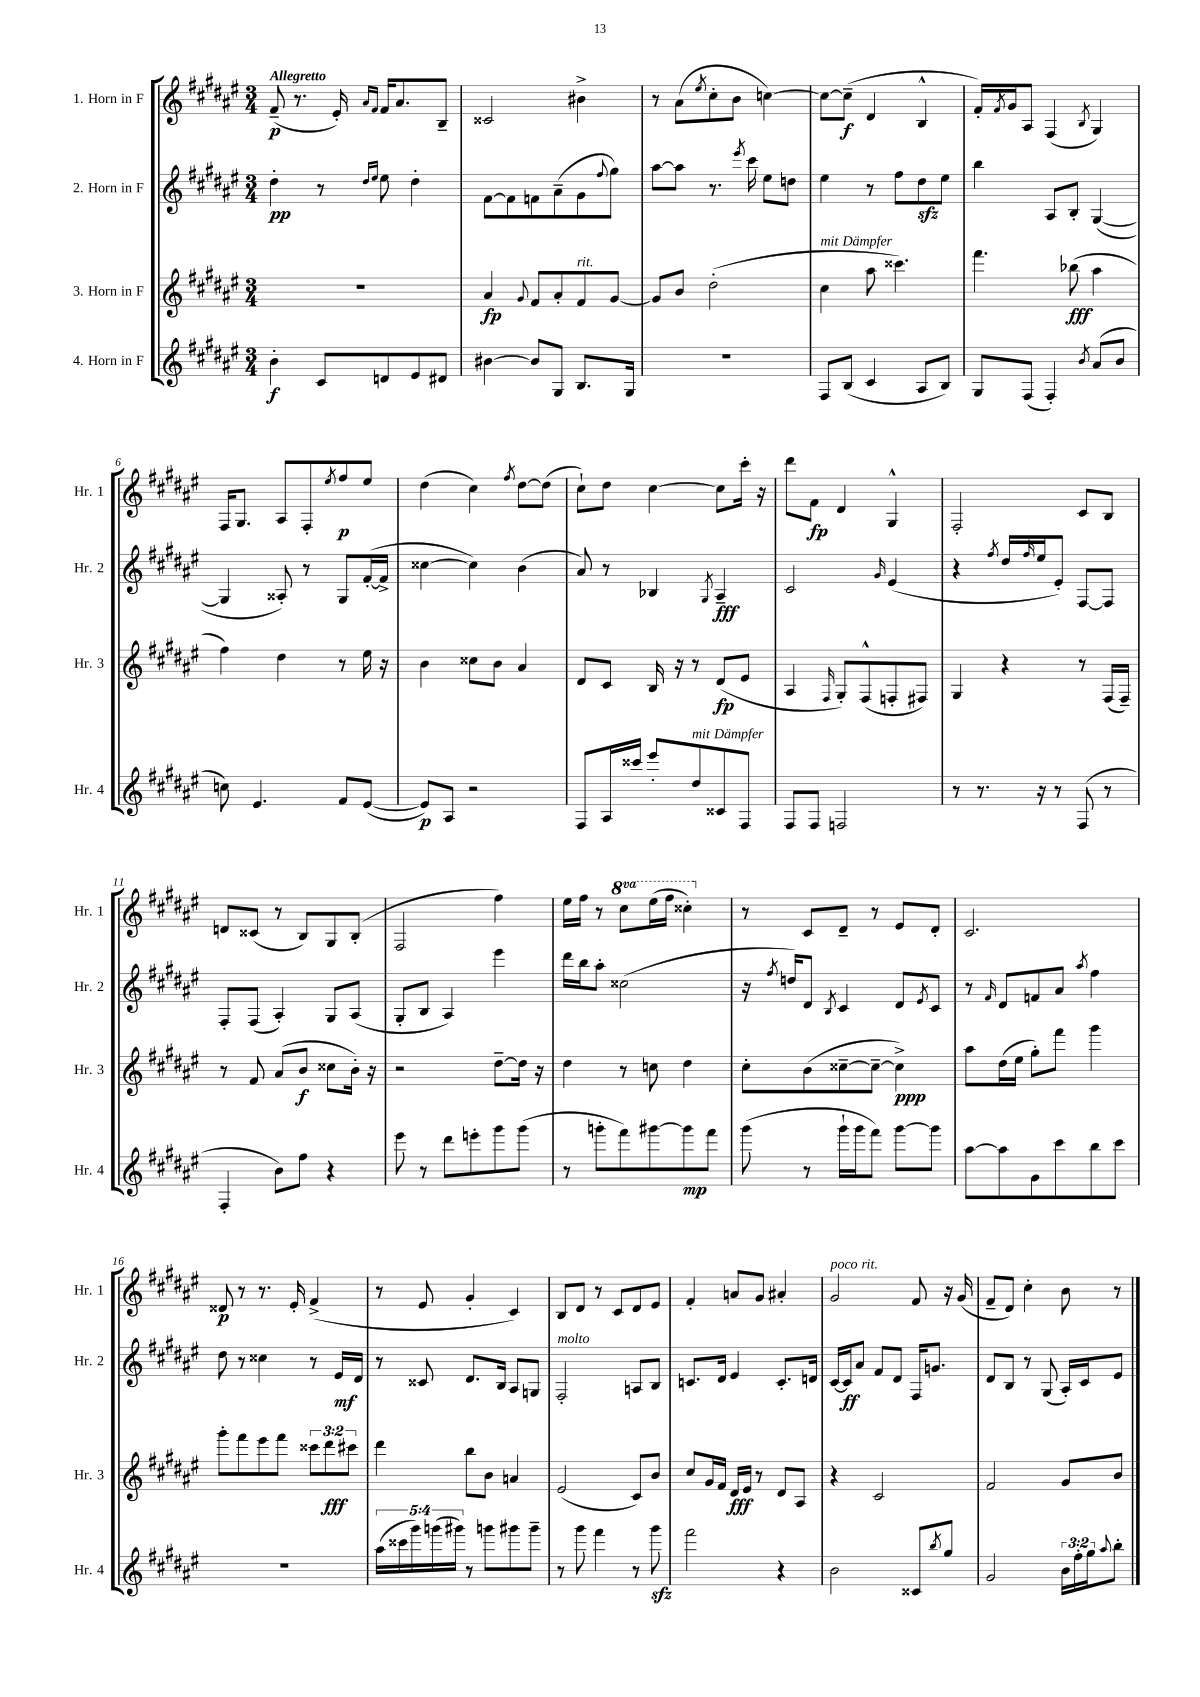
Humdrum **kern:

**kern	**dynam	**kern	**dynam	**kern	**dynam	**kern	**dynam
*part4	*part4	*part3	*part3	*part2	*part2	*part1	*part1
*staff4	*staff4	*staff3	*staff3	*staff2	*staff2	*staff1	*staff1
*I"4. Horn in F	*	*I"3. Horn in F	*	*I"2. Horn in F	*	*I"1. Horn in F	*
*I'Hr. 4	*	*I'Hr. 3	*	*I'Hr. 2	*	*I'Hr. 1	*
*clefG2	*	*clefG2	*	*clefG2	*	*clefG2	*
*k[f#c#g#d#a#e#]	*	*k[f#c#g#d#a#e#]	*	*k[f#c#g#d#a#e#]	*	*k[f#c#g#d#a#e#]	*
*M3/4	*	*M3/4	*	*M3/4	*	*M3/4	*
=1	=1	=1	=1	=1	=1	=1	=1
!	!	!	!	!	!	!LO:TX:a:B:t=Allegretto	!
4b'\	f	2.r	.	4dd#'\	pp	(8f#~/	p
.	.	.	.	.	.	8.r	.
8c#/L	.	.	.	8r	.	.	.
.	.	.	.	.	.	16e#'/)	.
.	.	.	.	16qqdd#/LL	.	16qqa#/LL	.
.	.	.	.	16qqee#/JJ	.	16qqf#/JJ	.
8dn/	.	.	.	8ee#\	.	16f#/KL	.
.	.	.	.	.	.	8.a#/	.
8e#/	.	.	.	4dd#'\	.	.	.
8d#X/J	.	.	.	.	.	8B~/J	.
=2	=2	=2	=2	=2	=2	=2	=2
[4b#X\	.	4a#/	fp	[8f#\L	.	2c##X/	.
.	.	.	.	8f#\]	.	.	.
.	.	8qqg#/	.	.	.	.	.
8b#/L]	.	8f#/L	.	8fn\	.	.	.
8G#/J	.	8a#'/	.	(8a#~\	.	.	.
!	!	!LO:TX:a:i:t=rit.	!	!	!	!	!
8.B/L	.	8f#/	.	8g#\	.	4b#X^\	.
.	.	.	.	8qqff#/	.	.	.
.	.	[8g#/J	.	8gg#\J)	.	.	.
16G#/Jk	.	.	.	.	.	.	.
=3	=3	=3	=3	=3	=3	=3	=3
2.r	.	8g#/L]	.	[8aa#\L	.	8r	.
.	.	8b/J	.	8aa#\J]	.	(8a#\L	.
.	.	.	.	.	.	8qee#/	.
.	.	(2dd#'\	.	8.r	.	8cc#'\	.
.	.	.	.	.	.	8b\J	.
.	.	.	.	8qeee#/	.	.	.
.	.	.	.	16ccc#\	.	.	.
.	.	.	.	8ee#\L	.	[4ccn\)	.
.	.	.	.	8ddn\J	.	.	.
=4	=4	=4	=4	=4	=4	=4	=4
!	!	!LO:TX:a:i:t=mit Dämpfer	!	!	!	!	!
8F#/L	.	4cc#\	.	4ee#\	.	8cc\L_	.
(8B/J	.	.	.	.	.	(8cc~\J]	f
4c#/	.	8aa#\	.	8r	.	4d#/	.
.	.	4.ccc##X\)	.	8ff#\L	.	.	.
8A#/L	.	.	.	8dd#zz\	.	4B^^/	.
8B/J)	.	.	.	8ee#\J	.	.	.
=5	=5	=5	=5	=5	=5	=5	=5
8G#/L	.	4.fff#\	.	4bb\	.	16f#'/LL)	.
.	.	.	.	.	.	8qf#/	.
.	.	.	.	.	.	16g#/J	.
(8F#/J	.	.	.	.	.	8A#/J	.
4F#'/)	.	.	.	8A#/L	.	(4F#/	.
.	.	(8bb-X\	fff	8B'/J	.	.	.
8qb/	.	.	.	.	.	8qB/	.
(8a#/L	.	4aa#\	.	([4G#/	.	4G#/)	.
8b/J	.	.	.	.	.	.	.
!!LO:LB:g=z
=6	=6	=6	=6	=6	=6	=6	=6
8ccn\)	.	4ff#\)	.	4G#/]	.	16F#/KL	.
.	.	.	.	.	.	8.G#/J	.
4.e#/	.	.	.	.	.	.	.
.	.	4dd#\	.	8A##X'/)	.	8A#/L	.
.	.	.	.	8r	.	8F#'/	.
.	.	.	.	.	.	8qee#/	.
8f#/L	.	8r	.	8G#/L	.	8ff#/	p
([8e#/J	.	16ee#\	.	([16f#'/L	.	8ee#/J	.
.	.	16r	.	16f#^/JJ]	.	.	.
=7	=7	=7	=7	=7	=7	=7	=7
8e#/L])	p	4b\	.	[4cc##X\	.	(4dd#\	.
8A#/J	.	.	.	.	.	.	.
2r	.	8cc##X\L	.	4cc##\])	.	4cc#\)	.
.	.	8b\J	.	.	.	.	.
.	.	.	.	.	.	8qff#/	.
.	.	4a#/	.	(4b\	.	[8dd#\L	.
.	.	.	.	.	.	(8dd#\J]	.
=8	=8	=8	=8	=8	=8	=8	=8
8F#/L	.	8d#/L	.	8a#/)	.	8cc#`\L)	.
16A#/L	.	8c#/J	.	8r	.	8dd#\J	.
16ccc##X/JJ	.	.	.	.	.	.	.
8eee#'/L	.	16B/	.	4B-X/	.	[4cc#\	.
.	.	16r	.	.	.	.	.
!LO:TX:a:i:t=mit Dämpfer	!	!	!	!	!	!	!
8dd#/	.	8r	.	.	.	.	.
.	.	.	.	8qG#/	.	.	.
8c##X/	.	(8d#/L	fp	4A#~/	fff	8cc#\L]	.
8F#/J	.	8e#/J	.	.	.	16ccc#'\Jk	.
.	.	.	.	.	.	16r	.
=9	=9	=9	=9	=9	=9	=9	=9
8F#/L	.	4A#/	.	2c#/	.	8ddd#\L	.
8F#/J	.	.	.	.	.	8f#\J	fp
.	.	16qqF#/	.	.	.	.	.
2Fn/	.	8G#'/L)	.	.	.	4d#/	.
.	.	(8F#^^/	.	.	.	.	.
.	.	.	.	16qqg#/	.	.	.
.	.	8Fn'/	.	(4e#/	.	4G#^^/	.
.	.	8F#X/J)	.	.	.	.	.
=10	=10	=10	=10	=10	=10	=10	=10
8r	.	4G#/	.	4r	.	2F#'/	.
8.r	.	.	.	.	.	.	.
.	.	.	.	8qff#/	.	.	.
.	.	4r	.	16dd#/LL	.	.	.
.	.	.	.	16qqff#/	.	.	.
16r	.	.	.	16ee#/J	.	.	.
8r	.	.	.	8e#'/J)	.	.	.
(8F#/	.	8r	.	[8F#/L	.	8c#/L	.
8r	.	(16F#/LL	.	8F#/J]	.	8B/J	.
.	.	16F#~/JJ)	.	.	.	.	.
!!LO:LB:g=z
=11	=11	=11	=11	=11	=11	=11	=11
4F#'/	.	8r	.	8F#'/L	.	8dn/L	.
.	.	8f#/	.	(8F#/J	.	(8c##X/J	.
8b\L)	.	(8a#/L	.	4A#'/)	.	8r	.
8ff#\J	.	8b/J	f	.	.	8B/L)	.
4r	.	8cc##X\L	.	8G#/L	.	8G#/	.
.	.	16b'\Jk)	.	(8A#/J	.	(8B'/J	.
.	.	16r	.	.	.	.	.
=12	=12	=12	=12	=12	=12	=12	=12
8eee#\	.	2r	.	8G#'/L	.	2F#/	.
8r	.	.	.	8B/J	.	.	.
8ddd#\L	.	.	.	4A#/)	.	.	.
8eeen'\	.	.	.	.	.	.	.
8ggg#\	.	[8dd#~\L	.	4eee#\	.	4ff#\)	.
(8ggg#\J	.	16dd#\Jk]	.	.	.	.	.
.	.	16r	.	.	.	.	.
=13	=13	=13	=13	=13	=13	=13	=13
8r	.	4dd#\	.	16ddd#\LL	.	16ee#\LL	.
.	.	.	.	16bb\J	.	16ff#\JJ	.
8gggn'\L	.	.	.	8aa#'\J	.	8r	.
*	*	*	*	*	*	*8va	*
8fff#\)	.	8r	.	(2cc##X\	.	8ccc#\L	.
[8ggg#X\	.	8ccn\	.	.	.	(16eee#\L	.
.	.	.	.	.	.	16fff#\JJ	.
8ggg#\]	mp	4dd#\	.	.	.	4ccc##X'\)	.
8fff#\J	.	.	.	.	.	.	.
=14	=14	=14	=14	=14	=14	=14	=14
*	*	*	*	*	*	*X8va	*
(8ggg#\	.	8cc#'\L	.	16r	.	8r	.
.	.	.	.	8qff#/	.	.	.
.	.	.	.	16ddn/KL)	.	.	.
8r	.	(8b\	.	8d#/J	.	8c#/L	.
.	.	.	.	8qB/	.	.	.
16ggg#`\LL	.	[8cc##X~\	.	4c#/	.	8d#~/J	.
16ggg#\J	.	.	.	.	.	.	.
8fff#\J)	.	8cc##~\J_	.	.	.	8r	.
[8ggg#\L	.	4cc##^\])	ppp	8d#/L	.	8e#/L	.
.	.	.	.	8qe#/	.	.	.
8ggg#\J]	.	.	.	8c#/J	.	8d#'/J	.
=15	=15	=15	=15	=15	=15	=15	=15
[8aa#\L	.	8aa#\L	.	8r	.	2.c#/	.
.	.	.	.	16qqf#/	.	.	.
8aa#\]	.	(16dd#\L	.	8d#/L	.	.	.
.	.	16ee#\JJ	.	.	.	.	.
8g#\	.	8gg#'\L)	.	8fn/	.	.	.
8ccc#\	.	8fff#\J	.	8a#/J	.	.	.
.	.	.	.	8qaa#/	.	.	.
8bb\	.	4ggg#\	.	4ff#\	.	.	.
8ccc#\J	.	.	.	.	.	.	.
!!LO:LB:g=z
=16	=16	=16	=16	=16	=16	=16	=16
2.r	.	8ggg#'\L	.	8dd#\	.	8d##X/	p
.	.	8fff#\	.	8r	.	8r	.
.	.	8eee#\	.	4cc##X\	.	8.r	.
.	.	8fff#\J	.	.	.	.	.
.	.	.	.	.	.	16e#'/	.
.	.	12ccc##X\L	.	8r	.	(4f#^/	.
.	.	12ddd#\	fff	.	.	.	.
.	.	.	.	16e#/LL	mf	.	.
.	.	12ccc#X\J	.	.	.	.	.
.	.	.	.	16d#/JJ	.	.	.
=17	=17	=17	=17	=17	=17	=17	=17
(20aa#\LL	.	4ddd#\	.	8r	.	8r	.
20ccc##X\	.	.	.	.	.	.	.
20ggg#\)	.	.	.	.	.	.	.
.	.	.	.	8c##X/	.	8e#/	.
(20gggn\	.	.	.	.	.	.	.
20ggg#X\JJ)	.	.	.	.	.	.	.
8r	.	8bb\L	.	8.d#/L	.	4g#'/	.
8gggn\L	.	8b\J	.	.	.	.	.
.	.	.	.	16B/Jk	.	.	.
8ggg#X\	.	4an/	.	8A#/L	.	4c#/)	.
8ggg#~\J	.	.	.	8Gn/J	.	.	.
=18	=18	=18	=18	=18	=18	=18	=18
!	!	!	!	!LO:TX:a:i:t=molto	!	!	!
8r	.	(2e#/	.	2F#'/	.	8B/L	.
8ggg#\	.	.	.	.	.	8d#/J	.
4fff#\	.	.	.	.	.	8r	.
.	.	.	.	.	.	8c#/L	.
8r	.	8c#/L)	.	8An/L	.	8d#/	.
8ggg#zz\	.	8b/J	.	8B/J	.	8e#/J	.
=19	=19	=19	=19	=19	=19	=19	=19
2fff#\	.	8cc#/L	.	8.cn/L	.	4f#'/	.
.	.	16g#/L	.	.	.	.	.
.	.	16f#/JJ	.	16d#/Jk	.	.	.
.	.	16d#/LL	fff	4e#/	.	8an/L	.
.	.	16e#/JJ	.	.	.	.	.
.	.	8r	.	.	.	8g#/J	.
4r	.	8d#/L	.	8.c'/L	.	4a#X'/	.
.	.	8A#/J	.	.	.	.	.
.	.	.	.	16dn/Jk	.	.	.
=20	=20	=20	=20	=20	=20	=20	=20
!	!	!	!	!	!	!LO:TX:a:i:t=poco rit.	!
2b\	.	4r	.	[16c#/LL	.	2g#/	.
.	.	.	.	16c#/J]	ff	.	.
.	.	.	.	8a#/J	.	.	.
.	.	2c#/	.	8f#/L	.	.	.
.	.	.	.	8d#/J	.	.	.
8c##X/L	.	.	.	16F#/KL	.	8f#/	.
.	.	.	.	8.gn/J	.	.	.
8qbb/	.	.	.	.	.	.	.
8gg#/J	.	.	.	.	.	16r	.
.	.	.	.	.	.	(16g#/	.
=21	=21	=21	=21	=21	=21	=21	=21
2g#/	.	2f#/	.	8d#/L	.	8f#~/L	.
.	.	.	.	8B/J	.	8d#/J)	.
.	.	.	.	8r	.	4cc#'\	.
.	.	.	.	(8G#/	.	.	.
24b\LL	.	8g#/L	.	16A#'/LL)	.	8b\	.
24ff#'\	.	.	.	.	.	.	.
.	.	.	.	16c#/J	.	.	.
24gg#\J	.	.	.	.	.	.	.
8qqaa#/	.	.	.	.	.	.	.
8bb'\J	.	8b/J	.	8e#/J	.	8r	.
==	==	==	==	==	==	==	==
*-	*-	*-	*-	*-	*-	*-	*-
